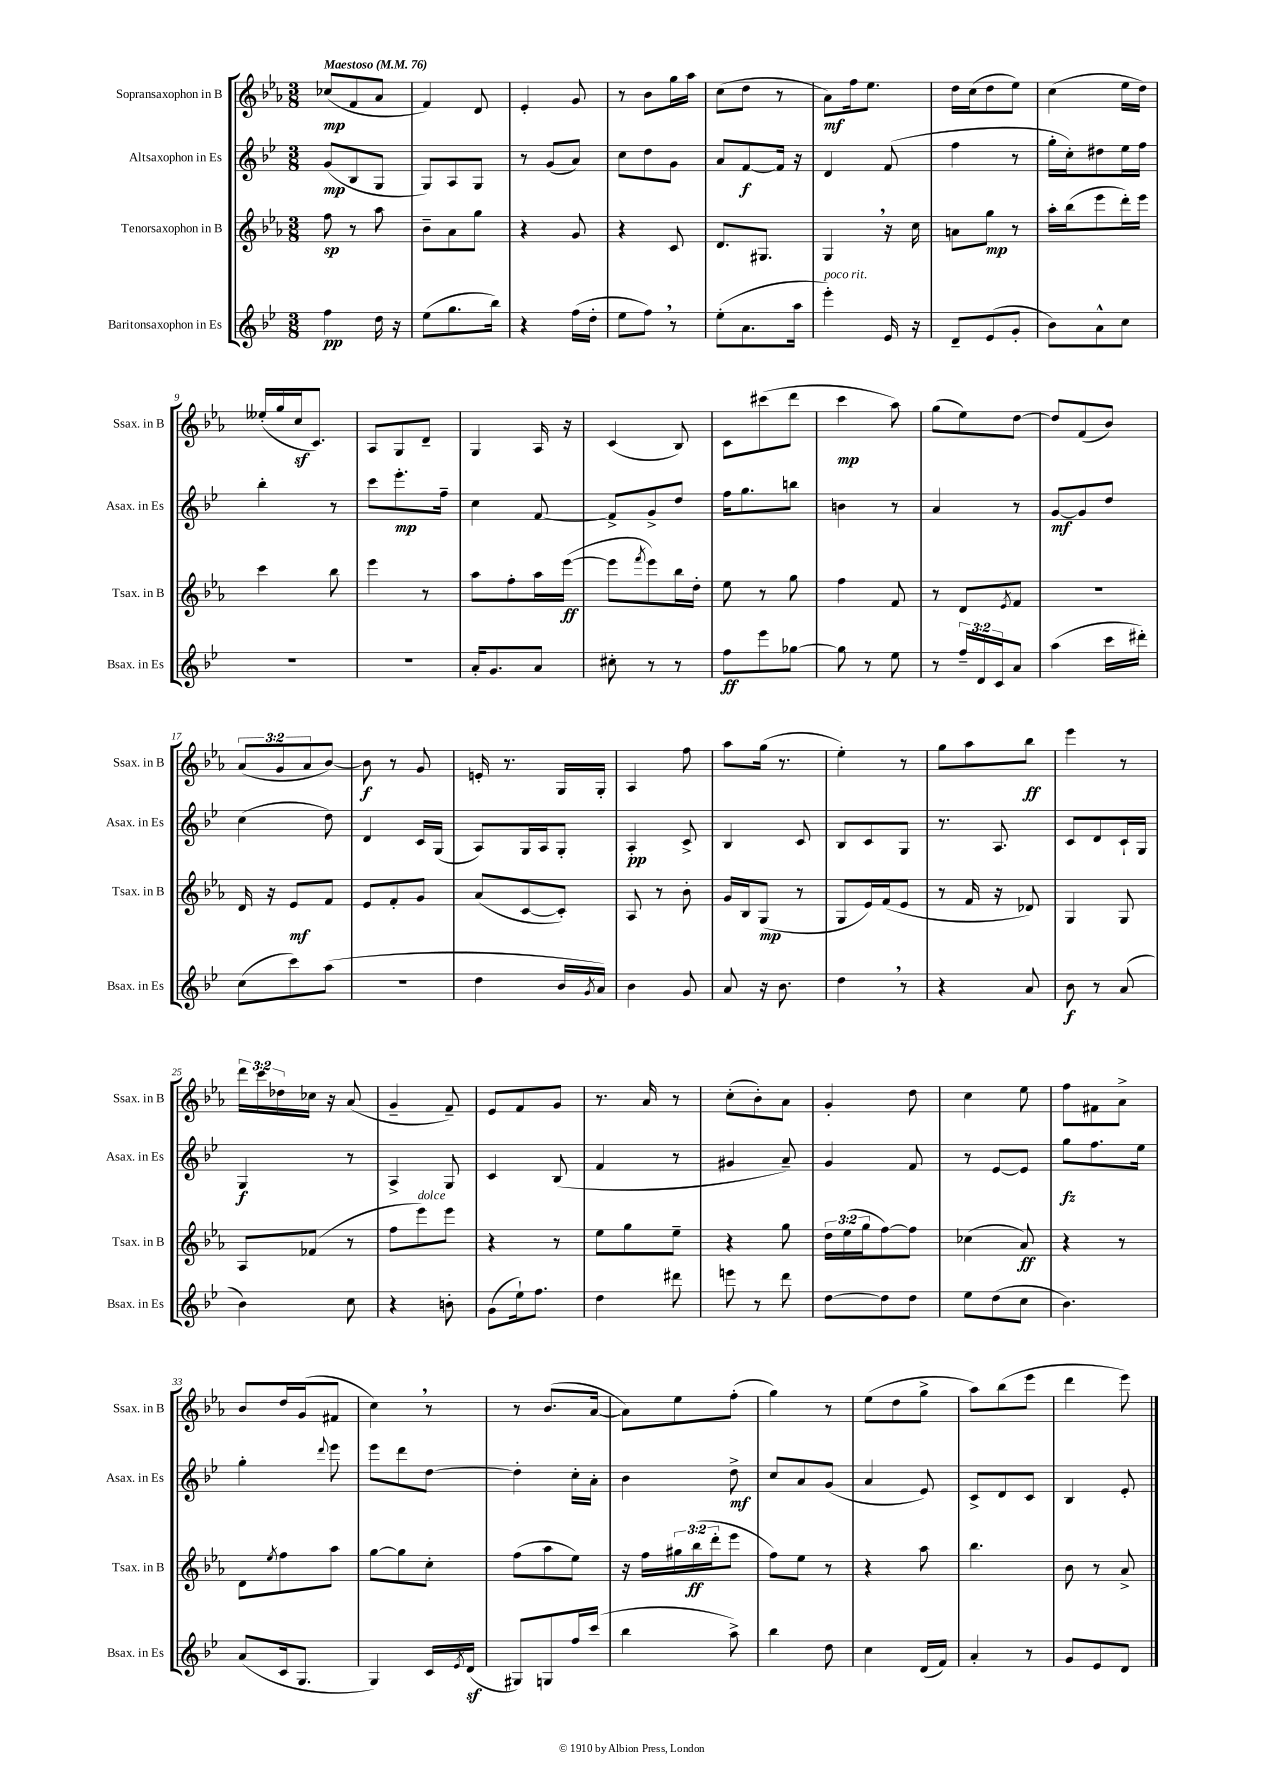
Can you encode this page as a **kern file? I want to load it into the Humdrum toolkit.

**kern	**dynam	**kern	**dynam	**kern	**dynam	**kern	**dynam
*part4	*part4	*part3	*part3	*part2	*part2	*part1	*part1
*staff4	*staff4	*staff3	*staff3	*staff2	*staff2	*staff1	*staff1
*I"Baritonsaxophon in Es	*	*I"Tenorsaxophon in B	*	*I"Altsaxophon in Es	*	*I"Sopransaxophon in B	*
*I'Bsax. in Es	*	*I'Tsax. in B	*	*I'Asax. in Es	*	*I'Ssax. in B	*
*clefG2	*	*clefG2	*	*clefG2	*	*clefG2	*
*k[b-e-]	*	*k[b-e-a-]	*	*k[b-e-]	*	*k[b-e-a-]	*
*M3/8	*	*M3/8	*	*M3/8	*	*M3/8	*
*MM76	*	*MM76	*	*MM76	*	*MM76	*
=1	=1	=1	=1	=1	=1	=1	=1
!	!	!	!	!	!	!LO:TX:a:B:t=Maestoso	!
4ff\	pp	8ff\	sp	(8g/L	mp	(8cc-X/L	mp
.	.	8r	.	8B-/	.	8f/	.
16dd\	.	8aa-\	.	8G/J	.	8a-/J	.
16r	.	.	.	.	.	.	.
=2	=2	=2	=2	=2	=2	=2	=2
(8ee-\L	.	8b-~\L	.	8G/L)	.	4f/)	.
8.gg\	.	8a-\	.	8A/	.	.	.
.	.	8gg\J	.	8G/J	.	8d/	.
16bb-\Jk)	.	.	.	.	.	.	.
=3	=3	=3	=3	=3	=3	=3	=3
4r	.	4r	.	8r	.	4e-'/	.
.	.	.	.	(8g/L	.	.	.
(16ff\LL	.	8g/	.	8a/J)	.	8g/	.
16dd'\JJ	.	.	.	.	.	.	.
=4	=4	=4	=4	=4	=4	=4	=4
8ee-\L	.	4r	.	8cc\L	.	8r	.
8ff,\J)	.	.	.	8dd\	.	8b-\L	.
8r	.	8c/	.	8g\J	.	16gg\L	.
.	.	.	.	.	.	16aa-\JJ	.
=5	=5	=5	=5	=5	=5	=5	=5
(8ee-'\L	.	8.d/L	.	8a/L	.	(8cc\L	.
8.a\	.	.	.	[8f/	f	8dd\J	.
.	.	8.G#X/J	.	.	.	.	.
.	.	.	.	16f/Jk]	.	8r	.
16aa\Jk	.	.	.	16r	.	.	.
=6	=6	=6	=6	=6	=6	=6	=6
!LO:TX:a:i:t=poco rit.	!	!	!	!	!	!	!
4eee-'\)	.	4G,/	.	4d/	.	8a-\L)	mf
.	.	.	.	.	.	16ff\k	.
.	.	.	.	.	.	8.ee-\J	.
16e-/	.	16r	.	(8f/	.	.	.
16r	.	16cc\	.	.	.	.	.
=7	=7	=7	=7	=7	=7	=7	=7
8d~/L	.	8an\L	.	4ff\	.	16dd\LL	.
.	.	.	.	.	.	(16cc\J	.
(8e-/	.	8gg\J	mp	.	.	8dd\	.
8g'/J	.	8r	.	8r	.	8ee-\J)	.
=8	=8	=8	=8	=8	=8	=8	=8
8b-\L)	.	16aa-'\LL	.	16gg'\LL	.	(4cc\	.
.	.	(16bb-\J	.	16cc'\J)	.	.	.
8a^^\	.	8eee-\	.	8dd#X\	.	.	.
8cc\J	.	16ddd'\L)	.	16ee-\L	.	16ee-\LL	.
.	.	16eee-\JJ	.	16ff\JJ	.	16dd\JJ)	.
!!LO:LB:g=z
=9	=9	=9	=9	=9	=9	=9	=9
4.r	.	4ccc\	.	4bb-'\	.	(16ee--X'/LL	.
.	.	.	.	.	.	16gg/	.
.	.	.	.	.	.	16ccz/J	.
.	.	.	.	.	.	8.c/J)	.
.	.	8bb-\	.	8r	.	.	.
=10	=10	=10	=10	=10	=10	=10	=10
4.r	.	4eee-\	.	8ccc\L	.	8A-/L	.
.	.	.	.	8.eee-'\	mp	8G/	.
.	.	8r	.	.	.	8d~/J	.
.	.	.	.	16ff~\Jk	.	.	.
=11	=11	=11	=11	=11	=11	=11	=11
16a'/KL	.	8aa-\L	.	4cc\	.	4G/	.
8.g/	.	.	.	.	.	.	.
.	.	8ff'\	.	.	.	.	.
8a/J	.	16aa-\L	.	[8f/	.	16A-/	.
.	.	([16eee-\JJ	ff	.	.	16r	.
=12	=12	=12	=12	=12	=12	=12	=12
8cc#X'\	.	8eee-\L]	.	8f^/L]	.	(4c/	.
.	.	8qfff/	.	.	.	.	.
8r	.	8eee-\)	.	8g^/	.	.	.
8r	.	16bb-\L	.	8dd/J	.	8B-/)	.
.	.	16dd'\JJ	.	.	.	.	.
=13	=13	=13	=13	=13	=13	=13	=13
8ff\L	ff	8ee-\	.	16ff\KL	.	8c\L	.
.	.	.	.	8.gg\	.	.	.
8eee-\	.	8r	.	.	.	(8ccc#X\	.
[8gg-X\J	.	8gg\	.	8bbn\J	.	8ddd\J	.
=14	=14	=14	=14	=14	=14	=14	=14
8gg-\]	.	4ff\	.	4bn\	.	4ccc\	mp
8r	.	.	.	.	.	.	.
8ee-\	.	8f/	.	8r	.	8aa-\)	.
=15	=15	=15	=15	=15	=15	=15	=15
8r	.	8r	.	4a/	.	(8gg\L	.
24ff~/LL	.	8d/L	.	.	.	8ee-\)	.
24d/	.	.	.	.	.	.	.
24c/J	.	.	.	.	.	.	.
.	.	8qe-/	.	.	.	.	.
8a/J	.	8f/J	.	8r	.	[8dd\J	.
=16	=16	=16	=16	=16	=16	=16	=16
(4aa\	.	4.r	.	[8g/L	mf	8dd/L]	.
.	.	.	.	8g/]	.	(8f/	.
16ccc\LL	.	.	.	8dd/J	.	8b-/J)	.
16ddd#X'\JJ)	.	.	.	.	.	.	.
!!LO:LB:g=z
=17	=17	=17	=17	=17	=17	=17	=17
(8cc\L	.	16d/	.	(4cc\	.	(12a-/L	.
.	.	16r	.	.	.	.	.
.	.	.	.	.	.	12g/	.
8ccc\)	.	8e-/L	mf	.	.	.	.
.	.	.	.	.	.	12a-/	.
(8aa\J	.	8f/J	.	8dd\)	.	[8b-/J)	.
=18	=18	=18	=18	=18	=18	=18	=18
4.r	.	8e-/L	.	4d/	.	8b-\]	f
.	.	8f'/	.	.	.	8r	.
.	.	8g/J	.	16c/LL	.	8g/	.
.	.	.	.	(16G/JJ	.	.	.
=19	=19	=19	=19	=19	=19	=19	=19
4dd\	.	(8a-/L	.	8A/L)	.	16en'/	.
.	.	.	.	.	.	8.r	.
.	.	[8c/	.	16G/L	.	.	.
.	.	.	.	16A/J	.	.	.
16b-/LL	.	8c'/J])	.	8G'/J	.	16G/LL	.
8qg/	.	.	.	.	.	.	.
16a/JJ)	.	.	.	.	.	16G'/JJ	.
=20	=20	=20	=20	=20	=20	=20	=20
4b-\	.	8A-/	.	4A'/	pp	4A-/	.
.	.	8r	.	.	.	.	.
8g/	.	8b-'\	.	8c^/	.	8ff\	.
=21	=21	=21	=21	=21	=21	=21	=21
8a/	.	16g/LL	.	4B-/	.	8aa-\L	.
.	.	16B-/J	.	.	.	.	.
16r	.	(8G/J	mp	.	.	(16gg\Jk	.
8.b-\	.	.	.	.	.	8.r	.
.	.	8r	.	8c/	.	.	.
=22	=22	=22	=22	=22	=22	=22	=22
4dd,\	.	8G/L	.	8B-/L	.	4ee-'\)	.
.	.	16e-/L)	.	8c/	.	.	.
.	.	(16f/J	.	.	.	.	.
8r	.	8e-/J	.	8G/J	.	8r	.
=23	=23	=23	=23	=23	=23	=23	=23
4r	.	8r	.	8.r	.	8gg\L	.
.	.	16f/	.	.	.	8aa-\	.
.	.	16r	.	8.A/	.	.	.
8a/	.	8d-X/)	.	.	.	8bb-\J	ff
=24	=24	=24	=24	=24	=24	=24	=24
8b-\	f	4G/	.	8c/L	.	4eee-\	.
8r	.	.	.	8d/	.	.	.
(8a/	.	8G/	.	16c`/L	.	8r	.
.	.	.	.	16G/JJ	.	.	.
!!LO:LB:g=z
=25	=25	=25	=25	=25	=25	=25	=25
4b-\)	.	8A-/L	.	4G/	f	24ddd\LL	.
.	.	.	.	.	.	24ccc\	.
.	.	.	.	.	.	24dd-X\	.
.	.	(8f-X/J	.	.	.	16cc-X\JJ	.
.	.	.	.	.	.	16r	.
8cc\	.	8r	.	8r	.	(8a-/	.
=26	=26	=26	=26	=26	=26	=26	=26
4r	.	8ff\L	.	4A^/	.	4g~/	.
!	!	!LO:TX:a:i:t=dolce	!	!	!	!	!
.	.	8eee-\)	.	.	.	.	.
8bn'\	.	8eee-\J	.	8G/	.	8f~/)	.
=27	=27	=27	=27	=27	=27	=27	=27
(8g\L	.	4r	.	4c/	.	8e-/L	.
16ee-`\k)	.	.	.	.	.	8f/	.
8.ff\J	.	.	.	.	.	.	.
.	.	8r	.	(8B-/	.	8g/J	.
=28	=28	=28	=28	=28	=28	=28	=28
4dd\	.	8ee-\L	.	4f/	.	8.r	.
.	.	8gg\	.	.	.	.	.
.	.	.	.	.	.	16a-/	.
8ddd#X\	.	8ee-~\J	.	8r	.	8r	.
=29	=29	=29	=29	=29	=29	=29	=29
8eeen\	.	4r	.	4g#X/	.	(8cc'\L	.
8r	.	.	.	.	.	8b-'\)	.
8ddd\	.	8gg\	.	8a~/)	.	8a-\J	.
=30	=30	=30	=30	=30	=30	=30	=30
[8dd\L	.	24dd\LL	.	4g/	.	4g'/	.
.	.	(24ee-\	.	.	.	.	.
.	.	24gg\J	.	.	.	.	.
8dd\]	.	[8ff\)	.	.	.	.	.
8dd\J	.	8ff\J]	.	8f/	.	8dd\	.
=31	=31	=31	=31	=31	=31	=31	=31
8ee-\L	.	(4cc-X\	.	8r	.	4cc\	.
(8dd\	.	.	.	[8e-/L	.	.	.
8cc\J	.	8a-/)	ff	8e-/J]	.	8ee-\	.
=32	=32	=32	=32	=32	=32	=32	=32
4.b-\)	.	4r	.	8gg\L	fz	8ff\L	.
.	.	.	.	8.ff\	.	8f#X\	.
.	.	8r	.	.	.	8a-^\J	.
.	.	.	.	16ee-\Jk	.	.	.
!!LO:LB:g=z
=33	=33	=33	=33	=33	=33	=33	=33
(8a/L	.	8d\L	.	4gg'\	.	8b-/L	.
.	.	8qee-/	.	.	.	.	.
16c/k	.	8ff\	.	.	.	16dd/L	.
8.G/J	.	.	.	.	.	(16g/J	.
.	.	.	.	8qqddd/	.	.	.
.	.	8aa-\J	.	8eee-\	.	8f#X/J	.
=34	=34	=34	=34	=34	=34	=34	=34
4G/)	.	[8gg\L	.	8eee-\L	.	4cc,\)	.
.	.	8gg\]	.	8ddd\	.	.	.
16c/LL	.	8cc'\J	.	[8dd\J	.	8r	.
8qe-/	.	.	.	.	.	.	.
(16dz/JJ	.	.	.	.	.	.	.
=35	=35	=35	=35	=35	=35	=35	=35
8G#X/L)	.	(8ff\L	.	4dd'\]	.	8r	.
8Gn/	.	8aa-\	.	.	.	(8.b-/L	.
16ff/L	.	8ee-\J)	.	16cc'\LL	.	.	.
(16ccc/JJ	.	.	.	16a'\JJ	.	[16a-/Jk	.
=36	=36	=36	=36	=36	=36	=36	=36
4bb-\	.	16r	.	4b-\	.	8a-\L])	.
.	.	16ff\LL	.	.	.	.	.
.	.	24gg#X\	.	.	.	8ee-\	.
.	.	(24bb-\	ff	.	.	.	.
.	.	24ddd'\J	.	.	.	.	.
8aa^\)	.	8eee-\J	.	8dd^\	mf	(8ff'\J	.
=37	=37	=37	=37	=37	=37	=37	=37
4bb-\	.	8ff\L)	.	8cc/L	.	4gg\)	.
.	.	8ee-\J	.	8a/	.	.	.
8dd\	.	8r	.	(8g/J	.	8r	.
=38	=38	=38	=38	=38	=38	=38	=38
4cc\	.	4r	.	4a/	.	(8ee-\L	.
.	.	.	.	.	.	8dd\	.
(16d/LL	.	8aa-\	.	8e-/)	.	8gg^\J	.
16f/JJ)	.	.	.	.	.	.	.
=39	=39	=39	=39	=39	=39	=39	=39
4a'/	.	4.bb-\	.	8c^/L	.	8aa-\L)	.
.	.	.	.	8d/	.	(8bb-\	.
8r	.	.	.	8c/J	.	8eee-\J	.
=40	=40	=40	=40	=40	=40	=40	=40
8g/L	.	8b-\	.	4B-/	.	4ddd\	.
8e-/	.	8r	.	.	.	.	.
8d/J	.	8a-^/	.	8e-'/	.	8eee-\)	.
==	==	==	==	==	==	==	==
*-	*-	*-	*-	*-	*-	*-	*-
